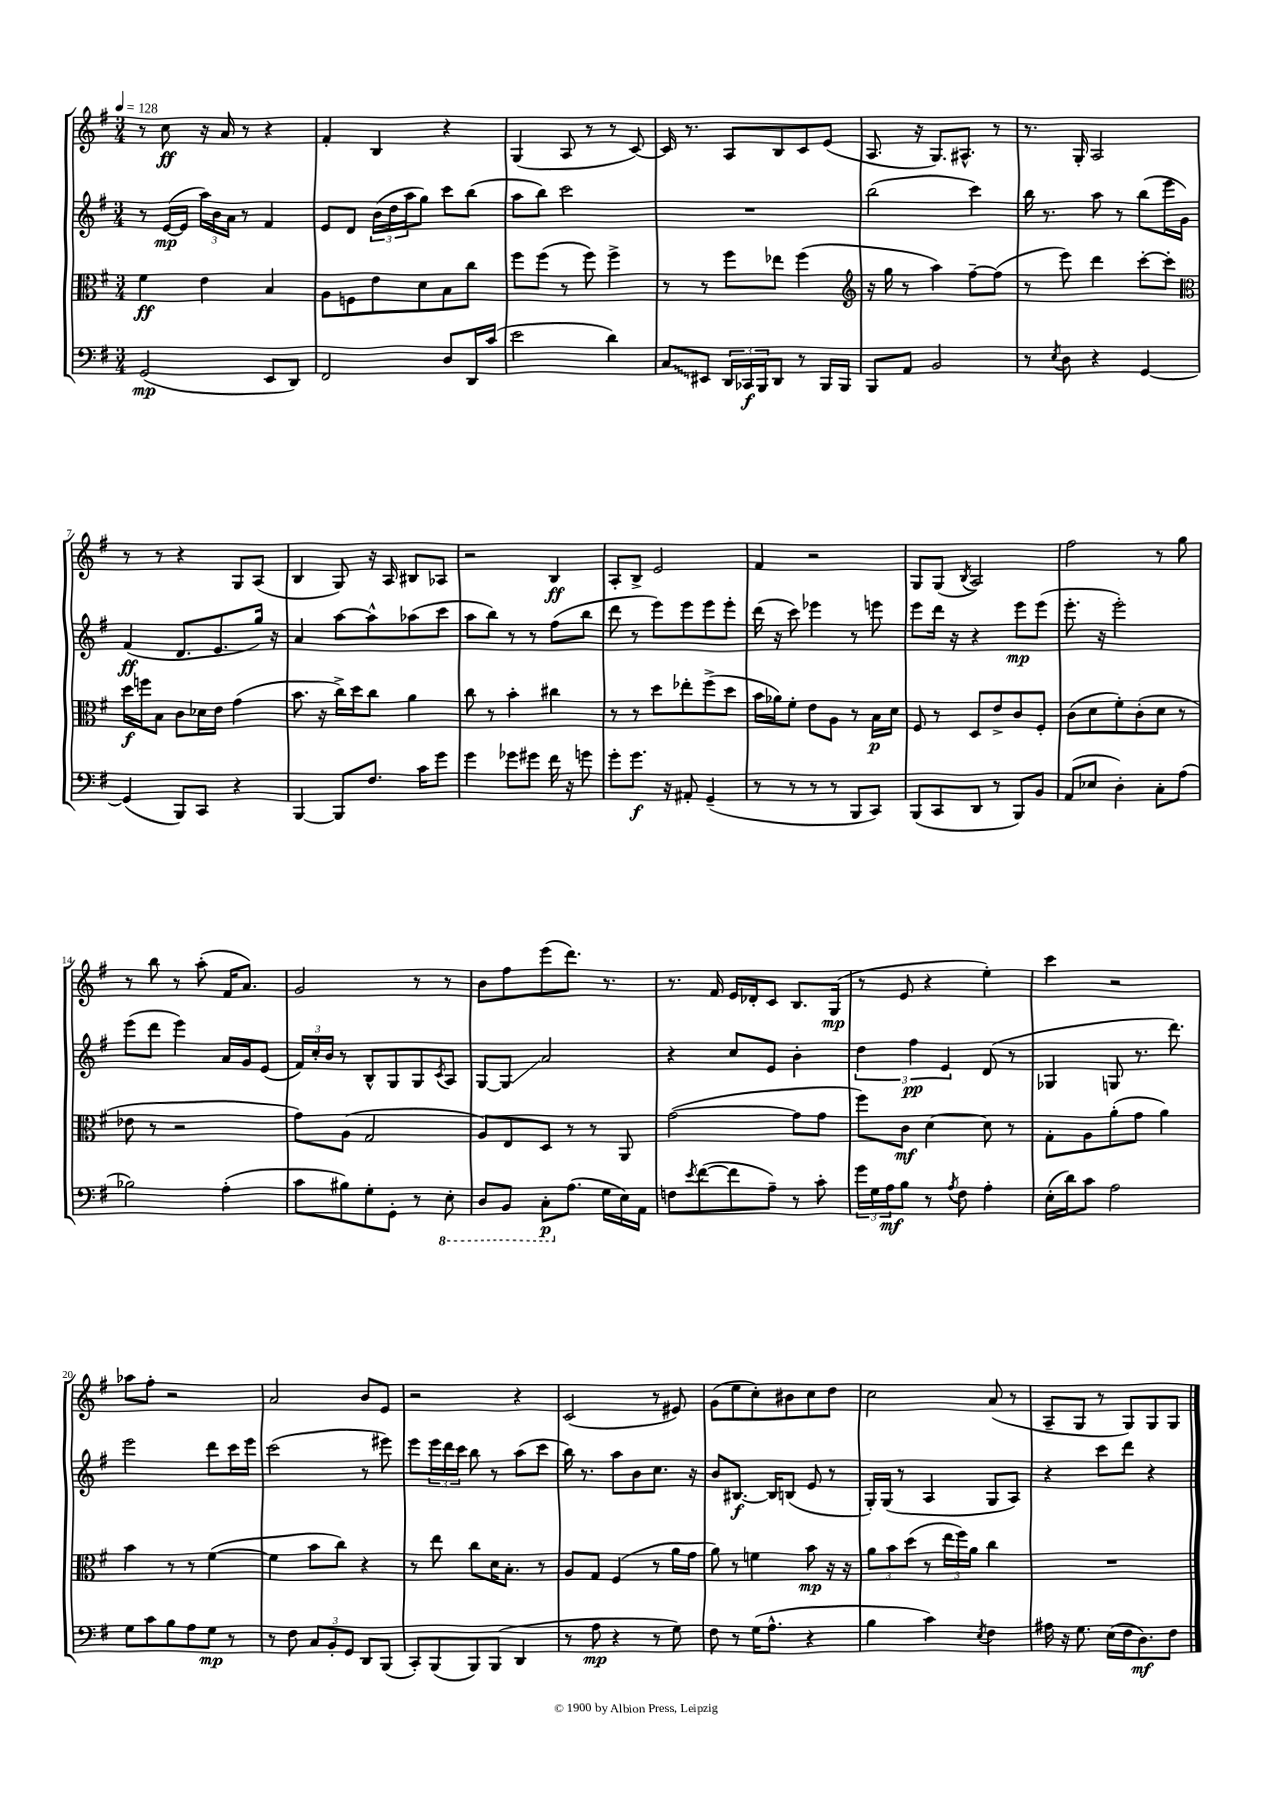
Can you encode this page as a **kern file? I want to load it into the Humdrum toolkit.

**kern	**kern	**kern	**kern
*staff4	*staff3	*staff2	*staff1
*clefF4	*clefC3	*clefG2	*clefG2
*k[f#]	*k[f#]	*k[f#]	*k[f#]
*M3/4	*M3/4	*M3/4	*M3/4
*MM128	*MM128	*MM128	*MM128
(2GG/	4f#\	8r	8r
.	.	([16e/LL	8cc\
.	.	16e/]JJ	.
.	4e\	24aa\LL)	16r
.	.	24b\	.
.	.	.	16a/
.	.	24a\JJ	.
.	.	8r	8r
8EE/L	4B/	4f#/	4r
8DD/J)	.	.	.
=	=	=	=
2FF#/	8A\L	8e/L	4f#'/
.	8F\	8d/J	.
.	8e\	(24b\LL	4B/
.	.	24dd\	.
.	.	24aa\J	.
.	8d\	8gg\J)	.
8D/L	8B\	8ccc\L	4r
16DD/L	8cc\J	(8bb\J	.
(16c/JJ	.	.	.
=	=	=	=
2e\	8ff#\L	8aa\L	(4G/
.	(8ff#\J	8bb\J)	.
.	8r	2ccc\	8A/
.	8ff#\)	.	8r
4d\)	4ff#^\	.	8r
.	.	.	[8c/)
=	=	=	=
8C/L	8r	2.r	16c/]
.	.	.	8.r
8EE#/J	8r	.	.
24DD/LL	8ff#\L	.	8A/L
24CC-/	.	.	.
24BBB/J	.	.	.
8DD/J	8ee-\J	.	8B/
8r	(4ff#\	.	8c/
16BBB/LL	.	.	(8e/J
16BBB/JJ	.	.	.
=	=	=	=
*	*clefG2	*	*
8BBB/L	16r	(2bb\	8.A/
.	16gg\	.	.
8AA/J	8r	.	.
.	.	.	16r
2BB/	4aa\)	.	8.G/L)
.	.	.	8.A#^^/J
.	[8ff#~\L	4ccc\)	.
.	(8ff#\]J	.	8r
=	=	=	=
8r	8r	16bb\	8.r
.	.	8.r	.
8qE/	.	.	.
8D\	8eee\)	.	.
.	.	.	16G'/
4r	4ddd\	8aa\	2A/
.	.	8r	.
[4GG/	[8ccc'\L	(8bb\L	.
.	8ccc'\]J	16eee\L	.
.	.	16g\JJ)	.
=	=	=	=
*	*clefC3	*	*
(4GG/]	16dd\LL	(4f#/	8r
.	16ff\J	.	.
.	8B\J	.	8r
8BBB/L)	8c\L	8.d/L	4r
8CC/J	16d-\L	.	.
.	16e\JJ	8.e/	.
4r	(4g\	.	8G/L
.	.	16gg/Jk)	(8A/J
.	.	16r	.
=	=	=	=
[4BBB/	8.b\	4a/	4B/
.	16r	.	.
8BBB/]L	16cc^\LL)	[8aa\L	8G/)
.	16dd\J	.	.
8.F#/J	8cc\J	8aa^^\]	16r
.	.	.	16A/
.	4a\	(8aa-\	8B#/L
16c\LK	.	.	.
8g\J	.	8ccc\J	8A-/J
=	=	=	=
4g\	8cc\	8aa\L	2r
.	8r	8bb\J)	.
8g-\L	4b'\	8r	.
8g#\J	.	8r	.
16f#\	4cc#\	(8ff#\L	4B/
16r	.	.	.
8g\	.	8bb\J	.
=	=	=	=
8g'\L	8r	8ddd\	8A'/L
8.g\J	8r	8r	8B^/J
.	8dd\L	8eee\L)	2e/
16r	.	.	.
8AA#'/	8ee-'\	8eee\	.
(4GG~/	(8ff#^\	8eee\	.
.	8dd\J	8eee'\J	.
=	=	=	=
8r	16b\LL	(16ddd\	4f#/
.	16a-\J)	16r	.
8r	8f#'\J	8ccc\)	.
8r	8e\L	4eee-\	2r
8r	8A\J	.	.
8BBB/L	8r	8r	.
8CC/J)	16B\LL	8eee\	.
.	16d\JJ	.	.
=	=	=	=
(8BBB/L	8F#/	8eee\L	8G/L
8CC/	8r	16ddd\Jk	(8G/J
.	.	16r	.
.	.	.	8qB/
8DD/J	8D/L	4r	2A/)
8r	8e^/	.	.
8BBB/L)	8c/	8eee\L	.
8BB/J	8F#'/J	(8eee\J	.
=	=	=	=
(8AA/L	(8c\L	8.eee'\	2ff#\
8E-/J	8d\	.	.
.	.	16r	.
4D'\)	8f#'\)	2eee'\)	.
.	(8c'\	.	.
8C'\L	8d\J	.	8r
(8A\J	8r	.	8gg\
=	=	=	=
2B-\)	8e-\	(8eee\L	8r
.	8r	8ddd\J	8bb\
.	2r	4eee\)	8r
.	.	.	(8aa'\
(4A'\	.	16a/LL	16f#/LK
.	.	16g/J	8.a/J)
.	.	(8e/J	.
=	=	=	=
8c\L	8g\L)	24f#/LL)	2g/
.	.	24cc'/	.
.	.	24b/JJ	.
8B#\)	(8A\J	8r	.
8G'\	2G/	8B^^/L	.
8GG'\J	.	8G/	.
8r	.	8G/	8r
.	.	8qc/	.
8EE'\	.	8A/J	8r
=	=	=	=
8DD/L	8A/L)	[8G/L	8b\L
8BBB/J	8E/	8G/]J	8ff#\
8CC'\L	8D/J	2a/	(8eee\
(8.A\J	8r	.	8.ddd\J)
.	8r	.	.
16G\LL	.	.	8.r
16E\)	8AA/	.	.
16AA\JJ	.	.	.
=	=	=	=
8F\L	([2g\	4r	8.r
8qe/	.	.	.
([8f#\	.	.	.
.	.	.	16f#/
8f#\]	.	8cc/L	16e/LL
.	.	.	16d-'/J
8A~\J)	.	8e/J	8c/J
8r	8g\]L	4b'\	8.B/L
8c'\	8g\J	.	.
.	.	.	(16G/Jk
=	=	=	=
24g\LL	8ff#\L)	6dd\	8r
24G\	.	.	.
24A\J	.	.	.
8B\J	8c\J	.	8e/
.	.	6ff#\	.
8r	[4d\	.	4r
.	.	6e/	.
8qA/	.	.	.
8F#\	.	.	.
4A'\	8d\]	(8d/	4ee'\)
.	8r	8r	.
=	=	=	=
(16E'\LL	8G'\L	4G-/	4ccc\
16d\J)	.	.	.
8c\J	8A\	.	.
2A\	(8a'\	8G/	2r
.	8g\J	8.r	.
.	4a\)	.	.
.	.	8.ddd\)	.
=	=	=	=
8G\L	4b\	2eee\	8aa-\L
8c\	.	.	8ff#'\J
8B\	8r	.	2r
8A\	8r	.	.
8G\J	([4f#\	8ddd\L	.
8r	.	16ccc\L	.
.	.	16eee\JJ	.
=	=	=	=
8r	4f#\]	(2ccc\	2a/
8F#\	.	.	.
12C/L	8b\L	.	.
12BB'/	.	.	.
.	8cc\J)	.	.
12GG/J	.	.	.
8DD/L	4r	8r	8b/L
(8BBB/J	.	8eee#\)	8e/J
=	=	=	=
8CC'/L)	8r	8eee\L	2r
(8BBB/	8ee\	24eee\L	.
.	.	24ddd\	.
.	.	24ccc\JJ	.
8BBB/)	8cc\L	8bb\	.
(8BBB/J	16d\K	8r	.
.	8.B'\J	.	.
4DD/	.	(8aa\L	4r
.	8r	8ccc\J	.
=	=	=	=
8r	8A/L	16bb\)	(2c/
.	.	8.r	.
8A\	8G/J	.	.
4r	(4F#/	8aa\L	.
.	.	8b\	.
8r	8r	8.cc\J	8r
8G\)	16a\LL	.	8e#/)
.	16g\JJ	16r	.
=	=	=	=
8F#\	8a\)	8b/L	(8g\L
8r	8r	[8.B#/J	8ee\
(16G\LK	4f\	.	8cc'\)
8.A^^\J	.	16B#/]LK	.
.	.	(8B/J	8b#\
4r	8b\	8e/	8cc\
.	16r	8r	8dd\J
.	16r	.	.
=	=	=	=
4B\	12a\L	16G'/LL)	2cc\
.	.	(16G/JJ	.
.	12b\	.	.
.	.	8r	.
.	(12dd\J	.	.
4c\)	8r	4A/	.
.	24ee\LL	.	.
.	24ff#\)	.	.
.	24a\JJ	.	.
8qE/	.	.	.
4F#\	4cc\	8G/L	(8a/
.	.	8A/J)	8r
=	=	=	=
16A#\	2.r	4r	8A~/L
16r	.	.	.
8.G\	.	.	8G/J
.	.	8ccc\L	8r
(16E\LL	.	.	.
16F#\J	.	8ddd\J	8G/L)
8.D\)	.	.	.
.	.	4r	8G/
8F#\J	.	.	8G/J
==	==	==	==
*-	*-	*-	*-
